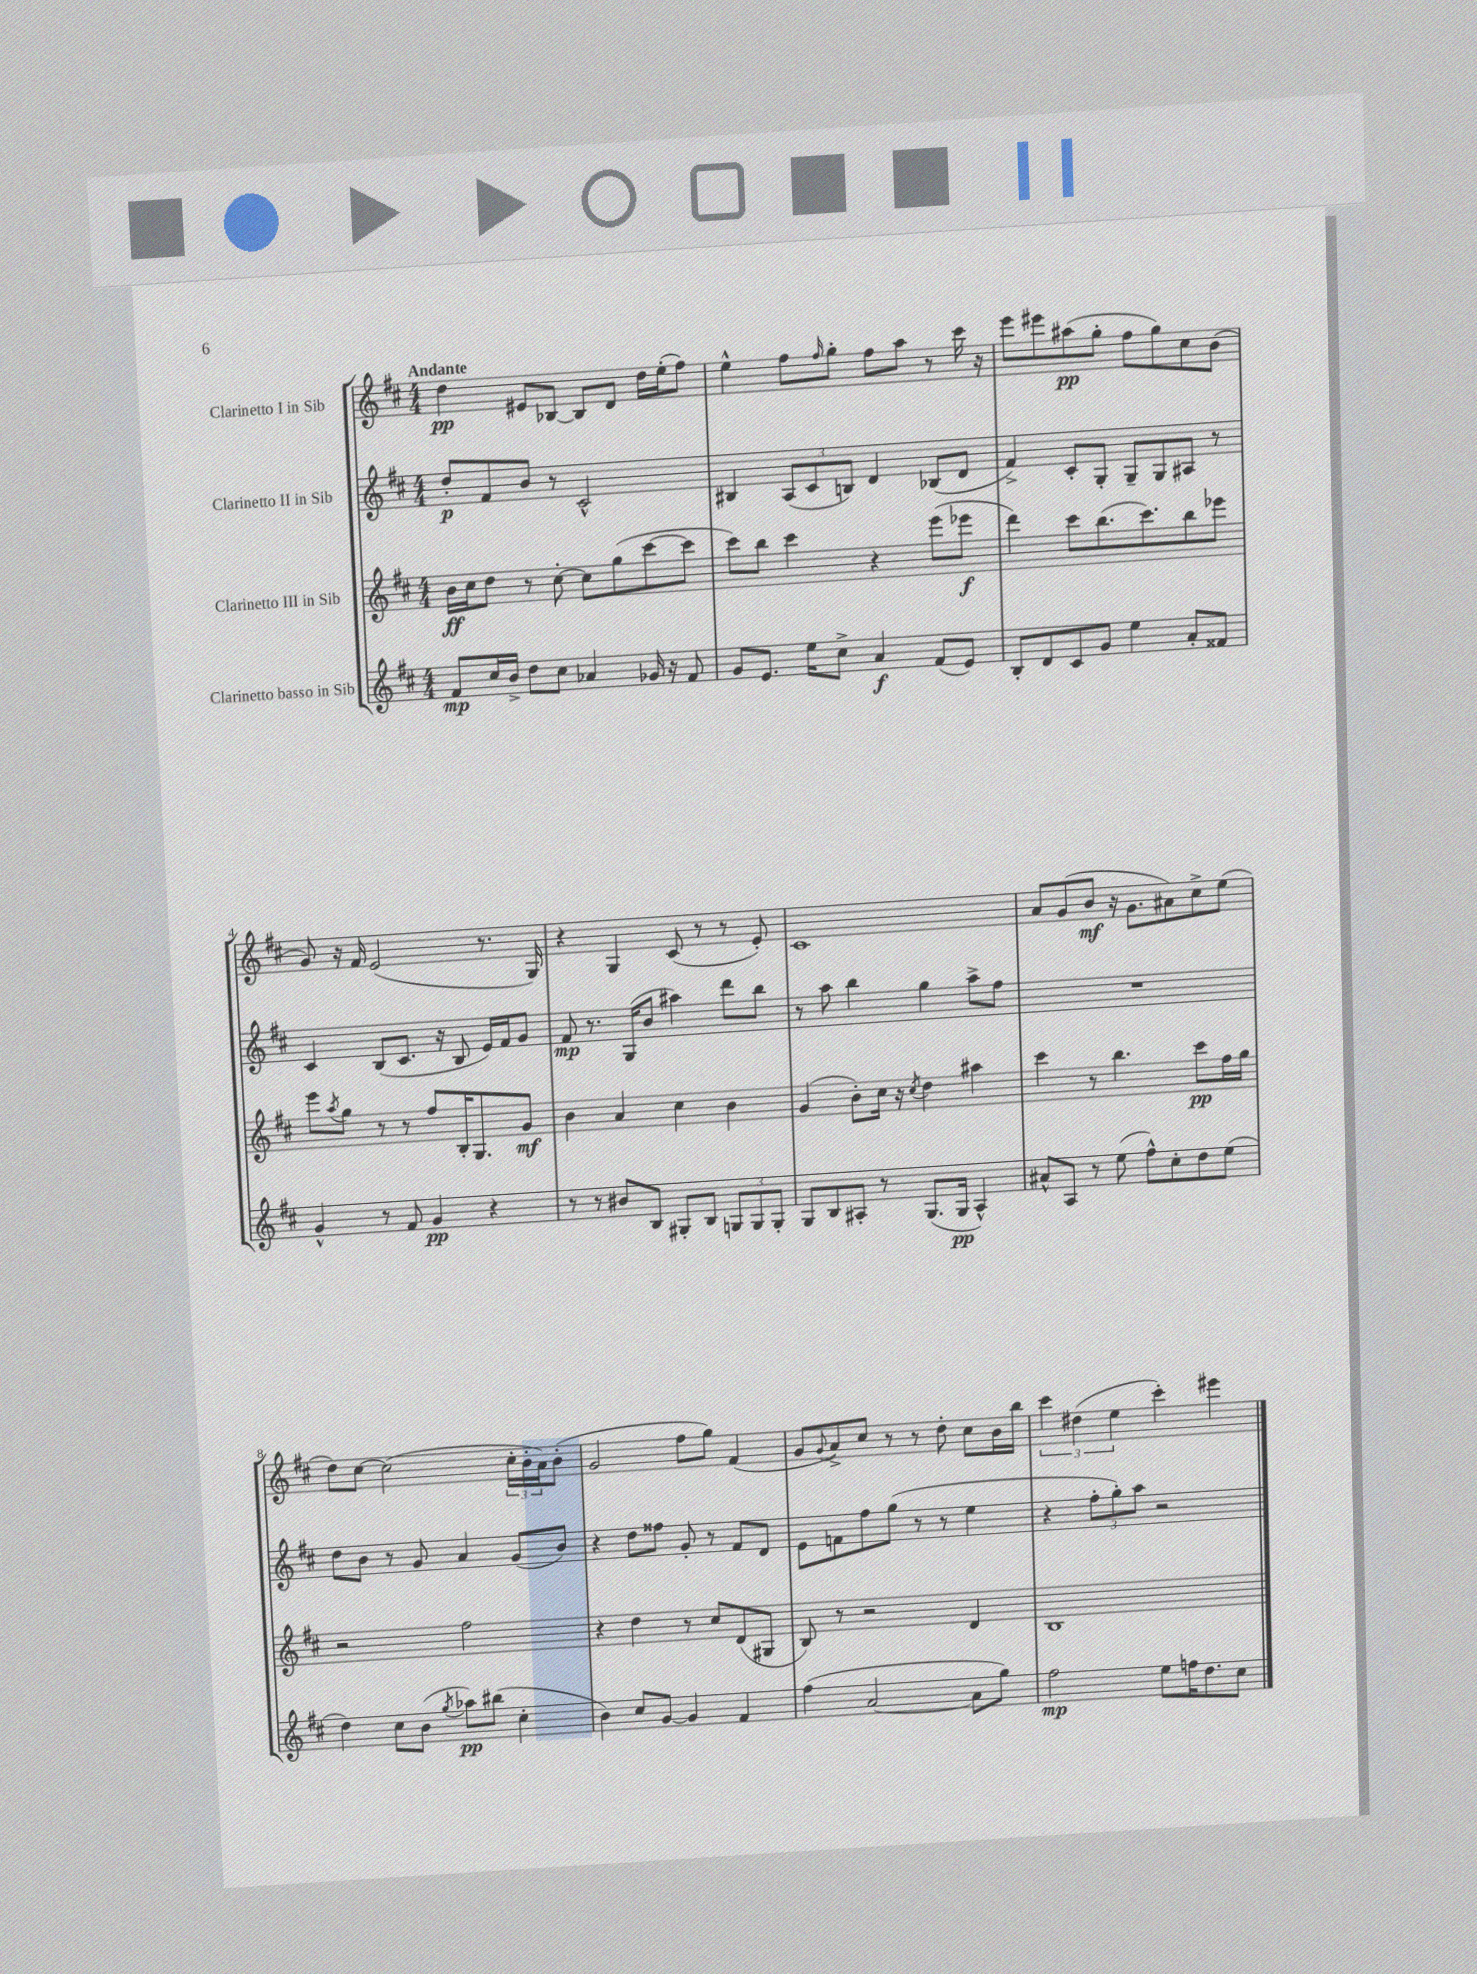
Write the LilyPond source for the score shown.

<<
\new StaffGroup <<
\new Staff = "s0" \with { instrumentName = "Clarinetto I in Sib" } {
    \clef treble \key d \major \numericTimeSignature \time 4/4 \tempo "Andante"
    d''4\pp eis'8 bes8~ bes8 d'8 d''16 e''16-.( fis''8) |
    e''4-^ fis''8 \grace { fis''16 } g''8-. fis''8 a''8 r8 cis'''16 r16 |
    e'''8 eis'''8 ais''8\pp( g''8-. fis''8 g''8) cis''8 b'8( |
    g'8) r16 fis'16 e'2( r8. g16) |
    r4 g4 cis'8( r8 r8 e'8-.) |
    cis'1 |
    a'8 g'8( b'8\mf r16 g'8. ais'8) cis''8-> e''8( |
    d''8) cis''8~ cis''2( \tuplet 3/2 { cis''16-. b'16-. a'16) } b'8-.( |
    g'2 fis''8 g''8) fis'4( |
    g'8 \appoggiatura { g'8 } a'8->) cis''8 r8 r8 d''8-. cis''8 b'16 b''16 |
    \tuplet 3/2 { cis'''4 dis''4( e''4 } cis'''4-.) eis'''4 \bar "|." |
}
\new Staff = "s1" \with { instrumentName = "Clarinetto II in Sib" } {
    \clef treble \key d \major \numericTimeSignature \time 4/4
    d''8-.\p fis'8 b'8 r8 cis'2-^ |
    bis4 \tuplet 3/2 { a8( cis'8 b8) } d'4 bes8( d'8 |
    fis'4->) cis'8-. g8-. g8-- g8 ais8 r8 |
    cis'4 b8( cis'8. r16 b8 e'16) fis'16 g'8 |
    fis'8\mp r8. g16( b'8 ais''4) d'''8 b''8 |
    r8 a''8 b''4 g''4 a''8-> fis''8 |
    R1 |
    d''8 b'8 r8 g'8 a'4 g'8( b'8) |
    r4 d''8 fisis''8 g'8-. r8 fis'8 d'8 |
    e'8 f'8 fis''8 g''8( r8 r8 e''4 |
    r4 \tuplet 3/2 { fis''8-. g''8-.) a''8 } r2 \bar "|." |
}
\new Staff = "s2" \with { instrumentName = "Clarinetto III in Sib" } {
    \clef treble \key d \major \numericTimeSignature \time 4/4
    b'16\ff cis''16 d''8 r8 cis''8~-. cis''8 g''8( cis'''8~ cis'''8 |
    cis'''8) b''8 cis'''4 r4 e'''8( ees'''8\f |
    d'''4) cis'''8 b''8.( cis'''8.) b''8 ees'''8 |
    e'''8 \acciaccatura { a''8 } g''8 r8 r8 fis''8 b16-. g8. g'8\mf |
    b'4 a'4 cis''4 b'4 |
    g'4( b'8-.) cis''16 r16 \acciaccatura { cis''8 } d''4 ais''4 |
    cis'''4 r8 b''4. cis'''8\pp fis''16 g''16 |
    r2 fis''2 |
    r4 d''4 r8 cis''8 d'8( gis8 |
    b8) r8 r2 d'4 |
    b1 \bar "|." |
}
\new Staff = "s3" \with { instrumentName = "Clarinetto basso in Sib" } {
    \clef treble \key d \major \numericTimeSignature \time 4/4
    fis'8\mp cis''16 b'16-> d''8 cis''8 aes'4 ges'16 r16 fis'8 |
    g'8 e'8. e''16 cis''8-> a'4\f fis'8( e'8) |
    b8-. d'8 cis'8 g'8 e''4 a'8-. fisis'8 |
    g'4-^ r8 fis'8 g'4\pp r4 |
    r8 r8 bis'8 b8 gis8-. b8 \tuplet 3/2 { g8 g8 g8-. } |
    g8 b8 ais8-. r8 g8.( g16\pp ais4-^) |
    ais'8-^ a8 r8 e''8( fis''8-^) cis''8-. d''8 e''8( |
    d''4) cis''8 b'8( \acciaccatura { g''8 } aes''8\pp) bis''8( cis''4-. |
    b'4) cis''8 g'8~ g'4 fis'4 |
    fis''4( a'2~ a'8 g''8) |
    fis''2\mp e''8 f''16 d''8. cis''8 \bar "|." |
}
>>
>>
